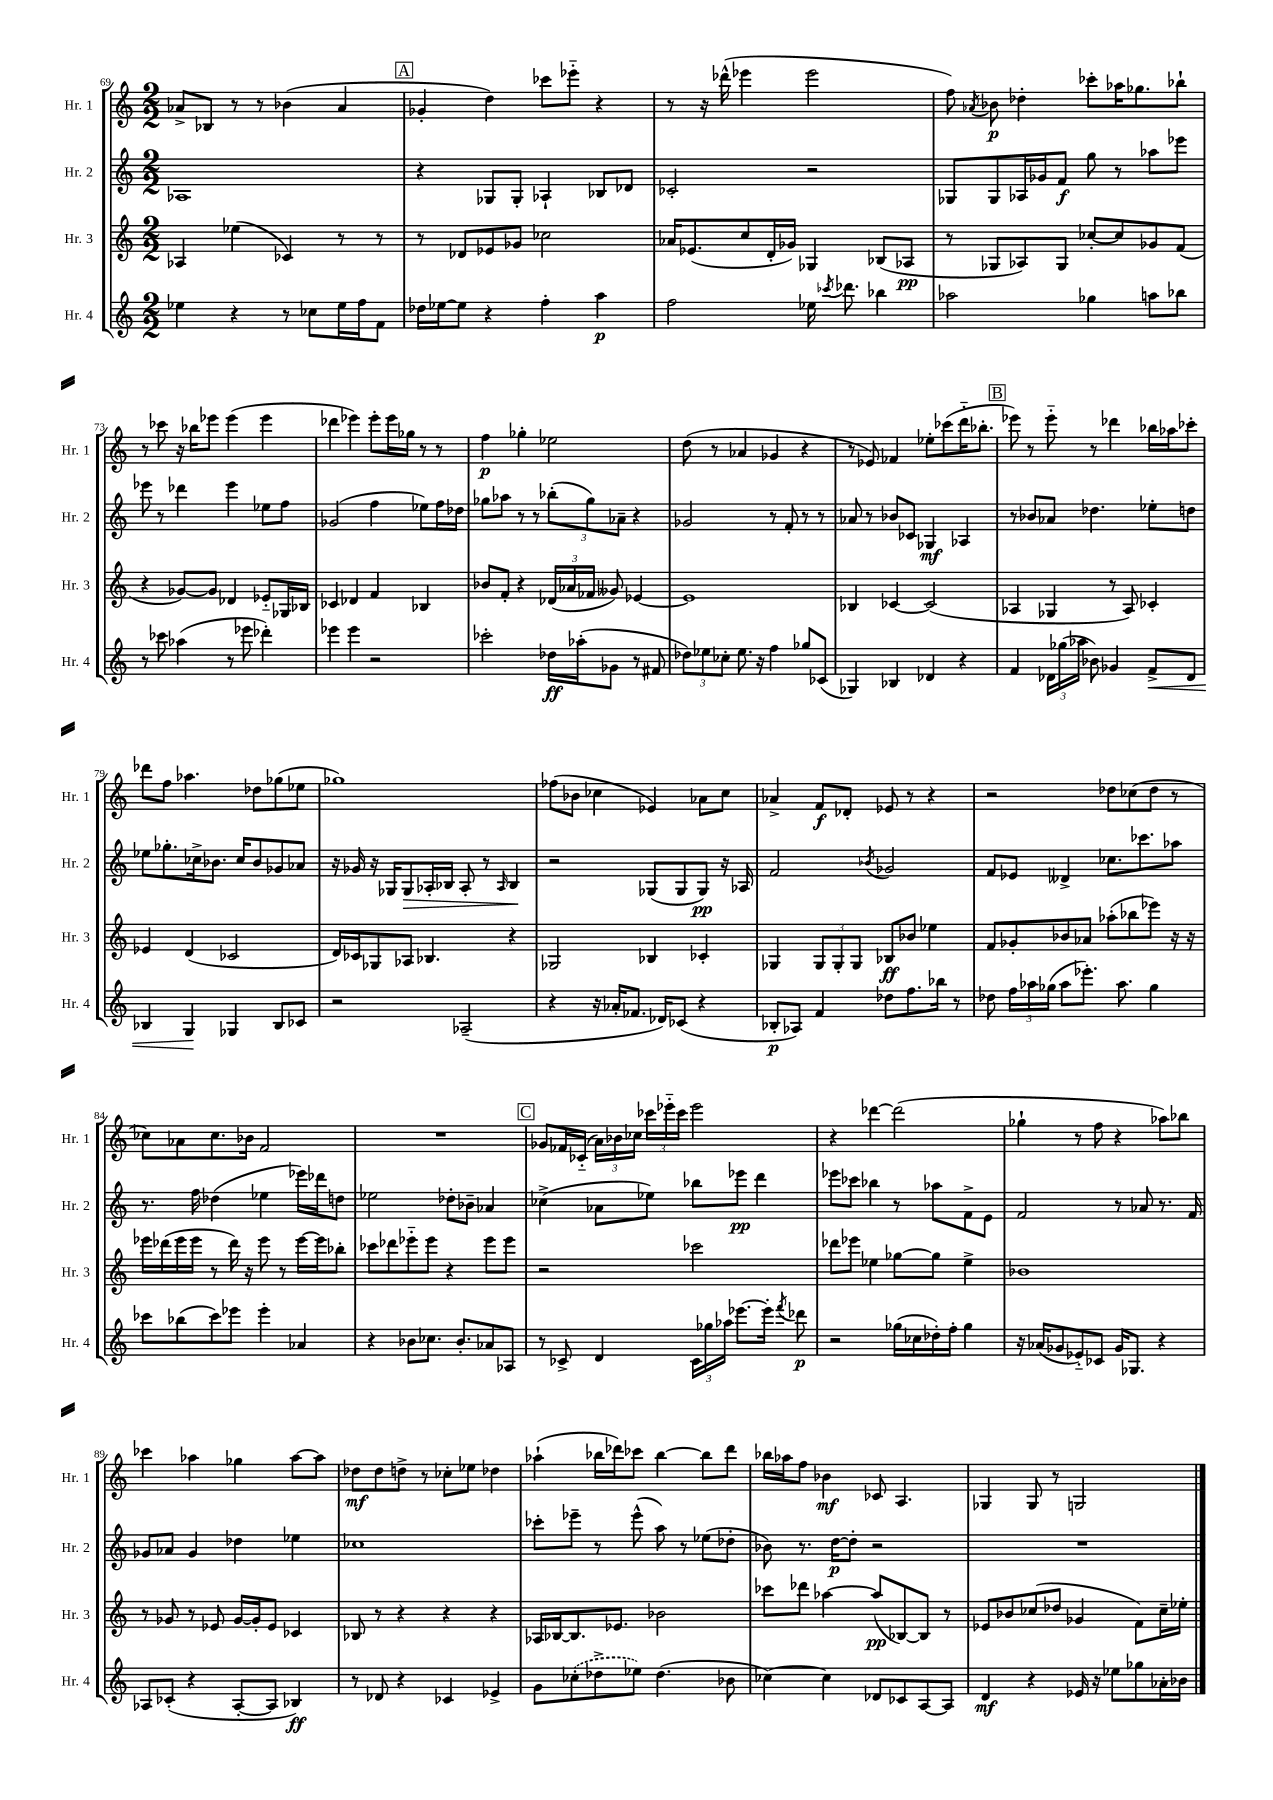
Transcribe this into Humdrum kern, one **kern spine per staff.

**kern	**kern	**kern	**kern
*staff4	*staff3	*staff2	*staff1
*clefG2	*clefG2	*clefG2	*clefG2
*k[]	*k[]	*k[]	*k[]
*M2/2	*M2/2	*M2/2	*M2/2
4ee-	4A-	1A-	8a-^
.	.	.	8B-
4r	(4ee-	.	8r
.	.	.	8r
8r	4c-)	.	(4b-
8cc-	.	.	.
16ee-	8r	.	4a-
16ff	.	.	.
8f	8r	.	.
=	=	=	=
16dd-	8r	4r	4g-'
[16ee-	.	.	.
8ee-]	8d-	.	.
4r	8e-	8G-	4dd)
.	8g-	8G-'	.
4ff'	2cc-	4A-`	8ccc-
.	.	.	8eee-'~
4aa	.	8B-	4r
.	.	8d-	.
=	=	=	=
2ff	16a-	2c-'	8r
.	(8.e-	.	.
.	.	.	16r
.	.	.	(16ddd-^^
.	8cc	.	4eee-
.	16d'	.	.
.	16g-)	.	.
16ee-	4G-	2r	2eee-
8qccc-	.	.	.
8.ddd-	.	.	.
4bb-	(8B-	.	.
.	8A-	.	.
=	=	=	=
2aa-	8r	8G-	8ff)
.	.	.	8qa-
.	8G-	8G-	8b-
.	8A-)	16A-	4dd-'
.	.	16g-	.
.	8G-	8f	.
4gg-	[8cc-'	8gg	8ccc-'
.	8cc-]	8r	16aa-
.	.	.	8.gg-
8aa	8g-	8aa-	.
8bb-	(8f	8eee-	8bb-`
=	=	=	=
8r	4r	8eee-	8r
8ccc-	.	8r	8ccc-
(4aa-	[8g-)	4ddd-	16r
.	.	.	16bb-
.	8g-]	.	8eee-
8r	4d-	4eee-	(4eee-
8eee-	.	.	.
4ddd-')	8e-'~	8ee-	4eee-
.	16G-	8ff	.
.	16B-	.	.
=	=	=	=
4eee-	4c-	(2g-	4ddd-
4eee-	4d-	.	4eee-)
2r	4f	4ff	8eee-'
.	.	.	16eee-
.	.	.	16gg-
.	4B-	8ee-)	8r
.	.	16ff	8r
.	.	16dd-	.
=	=	=	=
2ccc-'	8b-	8gg-	4ff
.	8f'	8aa-	.
.	4r	8r	4gg-'
.	.	8r	.
16dd-	(24d-	(12bb-'	2ee-
.	24a-	.	.
(16aa-'	.	.	.
.	24f-	12gg-)	.
8g-	8g--)	.	.
.	.	12a-~	.
8r	[4e-	4r	.
8f#	.	.	.
=	=	=	=
12dd-)	1e-]	2g-	(8dd
12ee-	.	.	.
.	.	.	8r
12cc-'	.	.	.
8.ee-	.	.	4a-
16r	.	.	.
4ff	.	8r	4g-
.	.	8f'	.
8gg-	.	8r	4r
(8c-	.	8r	.
=	=	=	=
4G-)	4B-	8a-	8r
.	.	8r	8e-)
4B-	[4c-	8b-	4f-
.	.	8c-	.
4d-	(2c-]	4G-	8ee-'
.	.	.	(8ccc-
4r	.	4A-	16ddd'~
.	.	.	8.bb-'
=	=	=	=
4f	4A-	8r	8eee-)
.	.	8b-	8r
24d-	4G-	8a-	8eee-'~
(24gg-	.	.	.
24aa-	.	.	.
8b-)	.	4.dd-	8r
4g-	8r	.	4ddd-
.	8A-)	.	.
8f^	4c-'	8ee-'	16bb-
.	.	.	16aa-
8d-	.	8dd	8ccc-'
=	=	=	=
4B-	4e-	8ee-	8ddd-
.	.	8.gg-'	8ff
4G	(4d	.	4.aa-
.	.	16cc-^	.
.	.	8.b-	.
4G-	2c-	.	.
.	.	16cc-	.
.	.	8b-	8dd-
8B-	.	8g-	(8gg-
8c-	.	8a-	8ee-
=	=	=	=
2r	16d)	16r	1gg-)
.	16c-	16g-	.
.	8G-	16r	.
.	.	16G-	.
.	8A-	8G-	.
.	4.B-	16A-'	.
.	.	16B-	.
(2A-~	.	8A-'	.
.	.	8r	.
.	.	16qqA-	.
.	4r	4B-	.
=	=	=	=
4r	2G-	2r	(8ff-
.	.	.	8b-
16r	.	.	4cc-
16a-'	.	.	.
8.f-	.	.	.
.	4B-	(8G-	4e-)
16d-)	.	.	.
(8c-	.	8G-	.
4r	4c-'	8G-)	8a-
.	.	16r	8cc-
.	.	16A-	.
=	=	=	=
8B-'	4G-	2f	4a-^
8A-)	.	.	.
4f	12G-	.	8f
.	12G-'	.	.
.	.	.	8d-'
.	12G-	.	.
.	.	8qb-	.
8dd-	8B-	2g-	8e-
8.ff	8b-	.	8r
.	4ee-	.	4r
16bb-	.	.	.
8r	.	.	.
=	=	=	=
8dd-	8f	8f	2r
24ff	8g-'	8e-	.
24aa-	.	.	.
(24gg-	.	.	.
8aa-	8b-	4d--^	.
8.eee-')	8a-	.	.
.	(8aa-'	8.cc-	8dd-
8.aa-	.	.	.
.	8bb-	.	(8cc-
.	.	8.ccc-	.
4gg-	8eee-)	.	8dd-
.	16r	8aa-	8r
.	16r	.	.
=	=	=	=
8ccc-	16eee-	8.r	8cc-)
.	(16ddd-	.	.
(8bb-	16eee-	.	8a-
.	16eee-	16ff	.
8ccc-)	8r	(4dd-	8.cc-
8eee-	16ddd-)	.	.
.	16r	.	16b-
4eee-'	8eee-	4ee-	2f
.	8r	.	.
4a-	[16eee-	16eee-)	.
.	16eee-]	16ddd-	.
.	8bb-'	8dd	.
=	=	=	=
4r	8ccc-	2ee-	1r
.	8ddd-	.	.
8b-	8eee-'~	.	.
8.cc-	8eee-	.	.
.	4r	8dd-'	.
8.b-'	.	.	.
.	.	8b-~	.
8a-	8eee-	4a-	.
8A-	8eee-	.	.
=	=	=	=
8r	2r	(4cc-^	8g-
8c-^	.	.	16f-
.	.	.	(16c-'~
4d	.	8a-	24a)
.	.	.	24b-
.	.	.	24cc-
.	.	8ee-)	24ccc-
.	.	.	24eee-'~
.	.	.	24ccc-
24c-	2ccc-	8bb-	2eee-
24gg-	.	.	.
24aa-	.	.	.
[8.eee-	.	8eee-	.
.	.	4ddd	.
16eee-']	.	.	.
8qfff	.	.	.
8ddd-	.	.	.
=	=	=	=
2r	8ddd-	8eee-	4r
.	8eee-	8ccc-	.
.	4ee-	4bb-	[4ddd-
(16gg-	[8gg-	8r	(2ddd-]
16cc-	.	.	.
16dd-')	8gg-]	8aa-	.
16ff'	.	.	.
4gg-	4ee-^	8f^	.
.	.	8e	.
=	=	=	=
16r	1b-	2f	4gg-`
(16a-	.	.	.
8g-	.	.	.
8e-'~)	.	.	8r
8c-	.	.	8ff
16g-	.	8r	4r
8.G-	.	.	.
.	.	8a-	.
4r	.	8.r	8aa-)
.	.	.	8bb-
.	.	16f	.
=	=	=	=
8A-	8r	8g-	4ccc-
(8c-'	8g-	8a-	.
4r	8r	4g-	4aa-
.	8e-	.	.
[8A-'	[16g-	4dd-	4gg-
.	16g-']	.	.
8A-]	8e-	.	.
4B-)	4c-	4ee-	[8aa-
.	.	.	8aa-]
=	=	=	=
8r	8B-	1cc-	8dd-
8d-	8r	.	8dd-
4r	4r	.	8dd^
.	.	.	8r
4c-	4r	.	8cc-'
.	.	.	8ee-
4e-^	4r	.	4dd-
=	=	=	=
8g	16A-	8ccc-'	(4aa-`
.	[16B-	.	.
(8cc-'	8.B-]	8eee-~	.
8dd-^	.	8r	16bb-
.	8.e-	.	16ddd-)
8ee-)	.	(8eee-^^	8ccc-
(4.dd-	2b-	8aa)	[4bb-
.	.	8r	.
.	.	(8ee-	8bb-]
8b-	.	8dd-'	8ddd-
=	=	=	=
[4cc-)	8ccc-	8b-)	16bb-
.	.	.	16aa-
.	8ddd-	8.r	8ff
4cc-]	[4aa-	.	4b-
.	.	[16dd	.
.	.	8dd']	.
8d-	(8aa-]	2r	8c-
8c-	[8B-)	.	4.A
[8A	8B-]	.	.
8A]	8r	.	.
=	=	=	=
4d	8e-	1r	4G-
.	8b-	.	.
4r	(8cc-	.	8G-
.	8dd-	.	8r
16e-	4g-	.	2G
16r	.	.	.
8ee-	.	.	.
8gg-	8f)	.	.
16a-'	16cc-~	.	.
16b-	16ee-'	.	.
==	==	==	==
*-	*-	*-	*-
